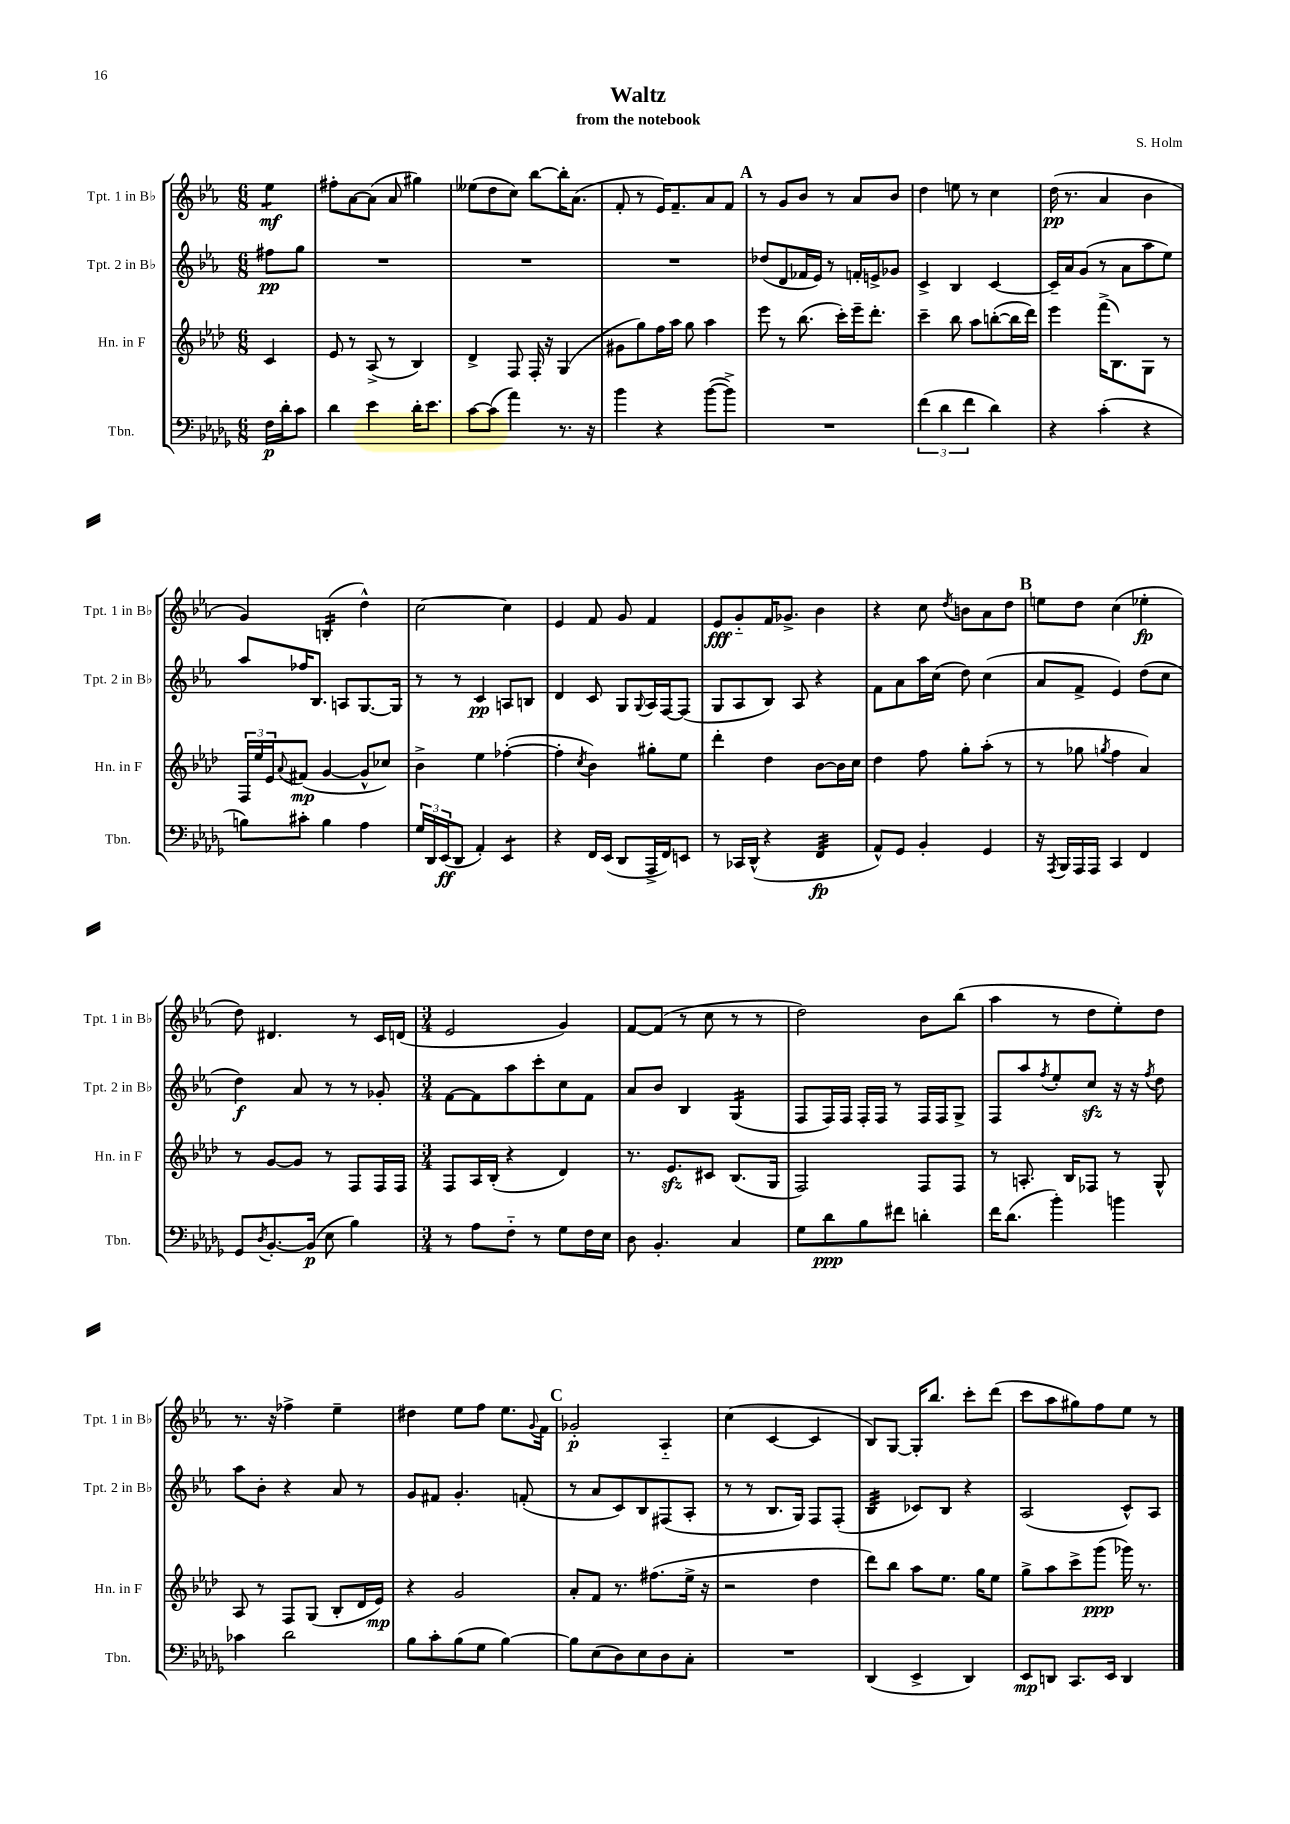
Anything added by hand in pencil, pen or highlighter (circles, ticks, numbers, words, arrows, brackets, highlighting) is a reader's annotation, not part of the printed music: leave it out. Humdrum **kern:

**kern	**kern	**kern	**kern
*staff4	*staff3	*staff2	*staff1
*clefF4	*clefG2	*clefG2	*clefG2
*k[b-e-a-d-g-]	*k[b-e-a-d-]	*k[b-e-a-]	*k[b-e-a-]
*M6/8	*M6/8	*M6/8	*M6/8
16F	4c	8ff#	4ee-
16d-'	.	.	.
8c	.	8gg	.
=	=	=	=
4d-	8e-	2.r	8ff#'
.	8r	.	[8a-
4e-	(8A-^	.	(8a-]
.	8r	.	8a-
16d-'	4B-)	.	4gg#)
8.e-	.	.	.
=	=	=	=
[8c	4d-^	2.r	(8ee--
(8c]	.	.	8dd
4a-)	8F	.	8cc)
.	16F'	.	[8bb-
.	16r	.	.
8.r	(4G	.	16bb-']
.	.	.	(8.a-
16r	.	.	.
=	=	=	=
4b-	8g#	2.r	8f'
.	8gg)	.	8r
4r	16ff	.	16e-)
.	16aa-	.	8.f~
.	8gg	.	.
([8b-	4aa-	.	8a-
8b-^])	.	.	8f
=	=	=	=
2.r	8eee-	(8dd-	8r
.	8r	8d	8g
.	(8.bb-	16f-	8b-
.	.	16e-)	.
.	.	8r	8r
.	16ccc')	.	.
.	16eee-~	16f'	8a-
.	8.ddd-'	16e^	.
.	.	8g-	8b-
=	=	=	=
(6f	4ccc~	4c^	4dd
6d-	.	.	.
.	8bb-	4B-	8ee
6f	.	.	.
.	8aa-	.	8r
4d-)	([8bb'	[4c	4cc
.	16bb]	.	.
.	16ddd-)	.	.
=	=	=	=
4r	4eee-	16c~]	(16dd
.	.	16a-	8.r
.	.	(8g	.
(4c'	(16fff^	8r	4a-
.	8.B-)	.	.
.	.	8a-	.
4r	8G	8aa-	4b-
.	8r	8ee-)	.
=	=	=	=
8B)	24F	8aa-	4g)
.	24ee-	.	.
.	24e-	.	.
.	8qqa-	.	.
8c#'	(8f#	16ff-	.
.	.	8.B-	.
4B	[4g	.	(4B'
.	.	8A	.
4A-	8g^^]	[8.G	4dd^^)
.	8cc-)	.	.
.	.	16G]	.
=	=	=	=
24G-	4b-^	8r	[2cc
24DD-	.	.	.
(24EE-	.	.	.
8DD-	.	8r	.
4AA-')	4ee-	4c	.
4EE-	([4ff-'	8A	4cc]
.	.	8B	.
=	=	=	=
4r	4ff-']	4d	4e-
.	8qcc	.	.
16FF	4b-)	8c	8f
(16EE-	.	.	.
8DD-	.	8G	8g
.	.	8qqG	.
16AAA-^	8gg#'	16A-	4f
16FF)	.	[16F	.
8EE	8ee-	(8F]	.
=	=	=	=
8r	4ddd-'	8G	8e-
16CC-	.	8A-	8g'~
(16DD-^^	.	.	.
4r	4dd-	8B-)	16f
.	.	.	8.g-^
.	.	8A-	.
4FF	[8b-	4r	4b-
.	16b-]	.	.
.	16cc	.	.
=	=	=	=
8AA-^^)	4dd-	8f	4r
8GG-	.	8a-	.
4BB-'	8ff	16aa-	8cc
.	.	(16cc	.
.	.	.	8qdd
.	8gg'	8dd)	8b
4GG-	(8aa-'	(4cc	8a-
.	8r	.	8dd
=	=	=	=
16r	8r	8a-	8ee
8qAAA-	.	.	.
16BBB-	.	.	.
16AAA-	8gg-	8f^	8dd
16AAA-	.	.	.
.	8qgg	.	.
4CC	4ff	4e-)	(4cc
4FF	4a-)	(8dd	4ee-'
.	.	8cc	.
=	=	=	=
8GG-	8r	4dd)	8dd)
8qD-	.	.	.
[8.BB-'	[8g	.	4.d#
.	8g]	8a-	.
(16BB-]	.	.	.
8E-	8r	8r	.
4B-)	8F	8r	8r
.	16F	8g-'	16c
.	16F	.	(16d
=	=	=	=
*M3/4	*M3/4	*M3/4	*M3/4
8r	8F	[8f	2e-
8A-	16A-	8f]	.
.	(16B-'	.	.
8F'~	4r	8aa-	.
8r	.	8ccc'	.
8G-	4d-)	8cc	4g)
16F	.	8f	.
16E-	.	.	.
=	=	=	=
8D-	8.r	8a-	[8f
4.BB-'	.	8b-	(8f]
.	8.e-	.	.
.	.	4B-	8r
.	8c#	.	8cc
4C	(8.B-	(4G	8r
.	.	.	8r
.	16G	.	.
=	=	=	=
8G-	2F)	8F	2dd)
8d-	.	16F)	.
.	.	16F	.
8B-	.	16F'	.
.	.	16F	.
8f#	.	8r	.
4d'	8F	16F	8b-
.	.	16F	.
.	8F	8G^	(8bb-
=	=	=	=
16f	8r	8F	4aa-
(8.d-	.	.	.
.	8.A'	8aa-	.
.	.	8qff	.
4b-')	.	8ee-'	8r
.	16B-	.	.
.	8F-	8cc	8dd
4b	8r	16r	8ee-')
.	.	16r	.
.	.	8qff	.
.	8G^^	8dd	8dd
=	=	=	=
4c-	8A-	8aa-	8.r
.	8r	8b-'	.
.	.	.	16r
2d-	8F	4r	4ff-^
.	(8G	.	.
.	8B-'	8a-	4ee-~
.	16d-	8r	.
.	16e-)	.	.
=	=	=	=
8B-	4r	8g	4dd#
8c'	.	8f#	.
(8B-	2g	4.g'	8ee-
8G-	.	.	8ff
[4B-)	.	.	8.ee-
.	.	(8f'	.
.	.	.	8qqg
.	.	.	16f
=	=	=	=
8B-]	8a-'	8r	2g-'
(8E-	8f	8a-	.
8D-)	8.r	8c)	.
8E-	.	8B-	.
.	(8.ff#	.	.
8D-	.	(8F#	4A-'~
8C'	16ee-^	8A-'	.
.	16r	.	.
=	=	=	=
2.r	2r	8r	(4cc
.	.	8r	.
.	.	8.B-	[4c
.	.	16G)	.
.	4dd-	8F	4c]
.	.	(8F'	.
=	=	=	=
(4DD-	8ddd-)	4B-	8B-)
.	8bb-	.	[8G
4EE-^	8aa-	8c-)	16G']
.	.	.	8.bb-
.	8.ee-	8B-	.
4DD-)	.	4r	8ccc'
.	16gg	.	.
.	8ee-	.	(8ddd
=	=	=	=
8EE-	8gg^	(2A-	8ccc
8DD	8aa-	.	8aa-
8.CC	8ccc^	.	8gg#)
.	(8ggg	.	8ff
16EE-	.	.	.
4DD	16ggg-)	8c^^)	8ee-
.	8.r	.	.
.	.	8A-	8r
==	==	==	==
*-	*-	*-	*-
